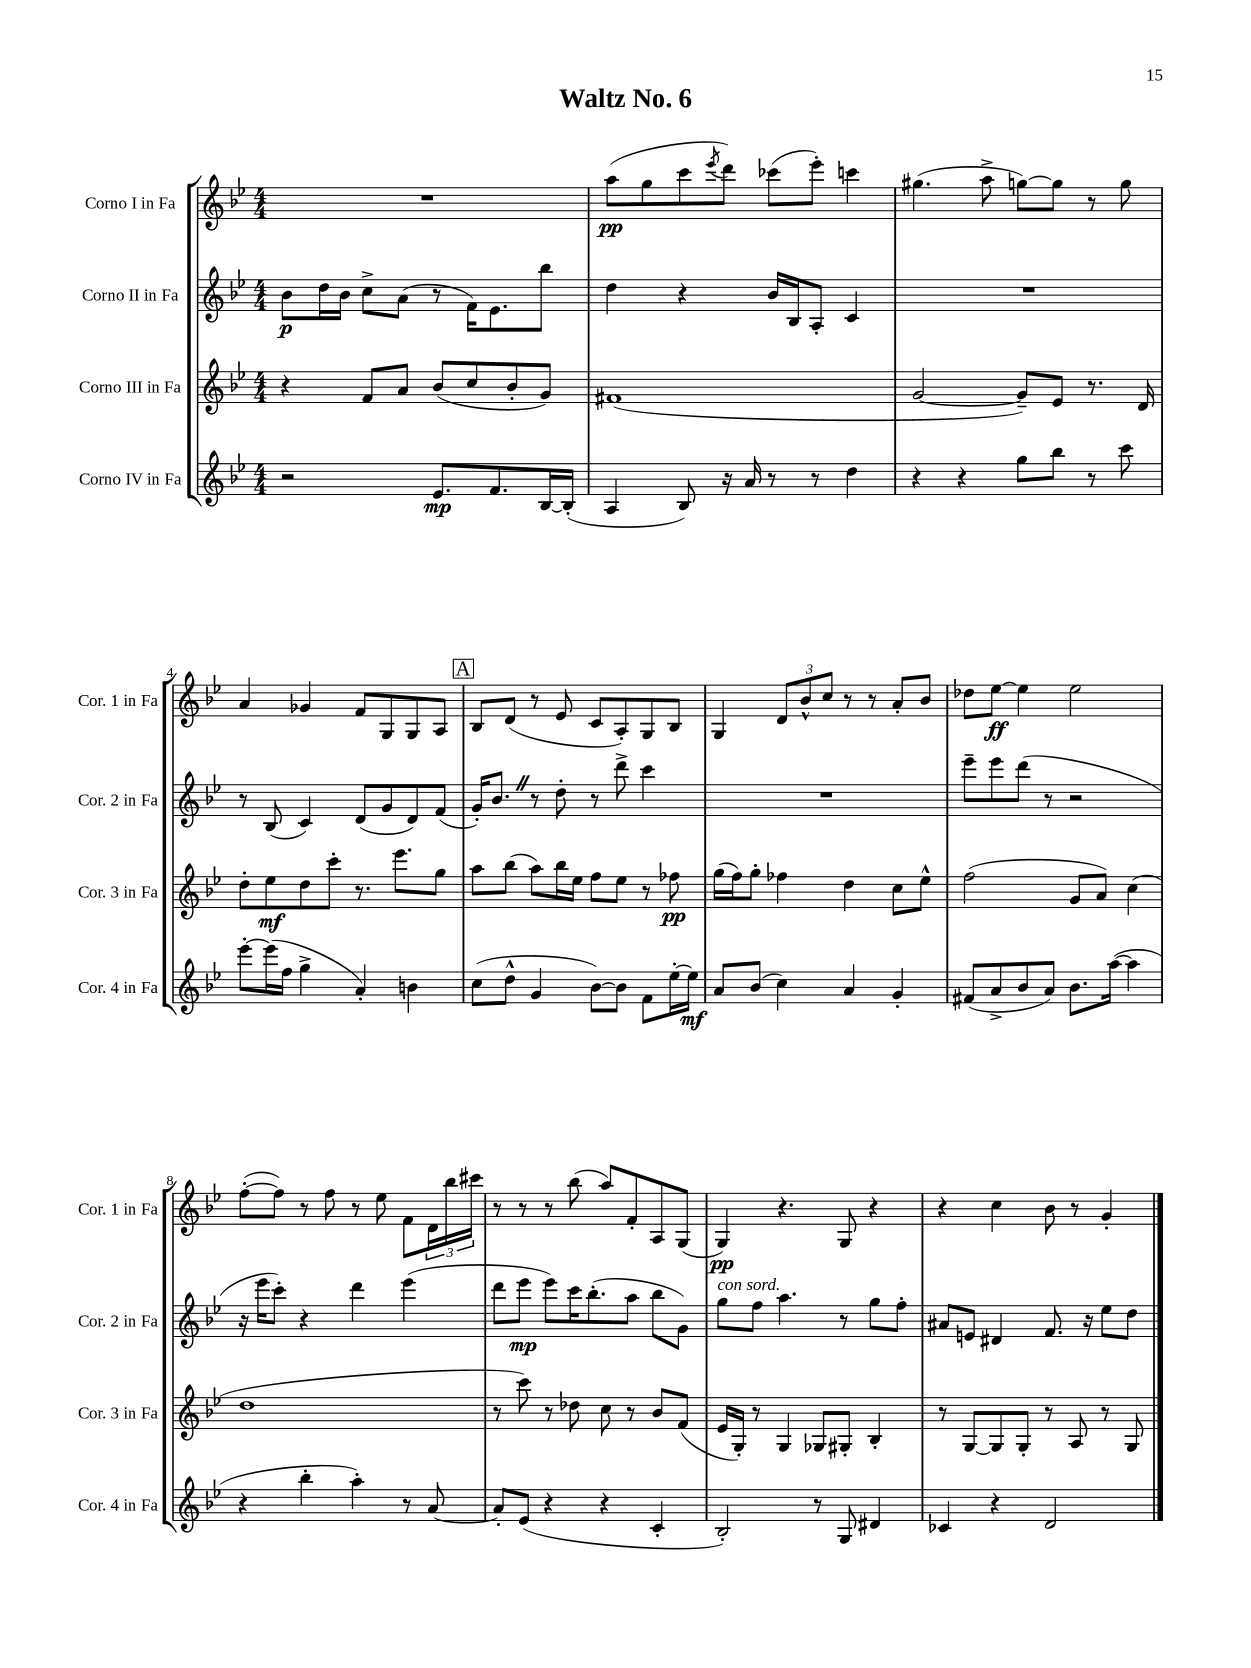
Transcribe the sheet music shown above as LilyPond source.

\header { title = "Waltz No. 6" }
<<
\new StaffGroup <<
\new Staff = "s0" \with { instrumentName = "Corno I in Fa" shortInstrumentName = "Cor. 1 in Fa" } {
    \clef treble \key bes \major \numericTimeSignature \time 4/4
    R1 |
    a''8\pp( g''8 c'''8 \acciaccatura { ees'''8 } d'''8) ces'''8( ees'''8-.) c'''4 |
    gis''4.( a''8-> g''8~) g''8 r8 g''8 |
    a'4 ges'4 f'8 g8 g8 a8 |
    \mark \markup { \box "A" } bes8 d'8( r8 ees'8 c'8 a8-.) g8 bes8 |
    g4 \tuplet 3/2 { d'8 bes'8-^ c''8 } r8 r8 a'8-. bes'8 |
    des''8 ees''8~\ff ees''4 ees''2 |
    f''8~-.( f''8) r8 f''8 r8 ees''8 f'8 \tuplet 3/2 { d'16 bes''16 cis'''16 } |
    r8 r8 r8 bes''8( a''8) f'8-. a8 g8( |
    g4\pp) r4. g8 r4 |
    r4 c''4 bes'8 r8 g'4-. \bar "|." |
}
\new Staff = "s1" \with { instrumentName = "Corno II in Fa" shortInstrumentName = "Cor. 2 in Fa" } {
    \clef treble \key bes \major \numericTimeSignature \time 4/4
    bes'8\p d''16 bes'16 c''8-> a'8( r8 f'16) ees'8. bes''8 |
    d''4 r4 bes'16 bes16 a8-. c'4 |
    R1 |
    r8 bes8( c'4) d'8( g'8 d'8) f'8( |
    \mark \markup { \box "A" } g'16-.) bes'8. \once \override BreathingSign.text = \markup { \musicglyph "scripts.caesura.straight" } \breathe r8 d''8-. r8 d'''8-> c'''4 |
    R1 |
    ees'''8-- ees'''8 d'''8( r8 r2 |
    r16 ees'''16 c'''8-.) r4 d'''4 ees'''4( |
    d'''8 ees'''8\mp ees'''8) c'''16 bes''8.-.( a''8 bes''8 g'8) |
    g''8^\markup { \italic "con sord." } f''8 a''4. r8 g''8 f''8-. |
    ais'8 e'8 dis'4 f'8. r16 ees''8 d''8 \bar "|." |
}
\new Staff = "s2" \with { instrumentName = "Corno III in Fa" shortInstrumentName = "Cor. 3 in Fa" } {
    \clef treble \key bes \major \numericTimeSignature \time 4/4
    r4 f'8 a'8 bes'8( c''8 bes'8-. g'8) |
    fis'1( |
    g'2~ g'8--) ees'8 r8. d'16 |
    d''8-. ees''8\mf d''8 c'''8-. r8. ees'''8. g''8 |
    \mark \markup { \box "A" } a''8 bes''8( a''8) bes''16 ees''16 f''8 ees''8 r8 fes''8\pp |
    g''16( f''16) g''8-. fes''4 d''4 c''8 ees''8-^ |
    f''2( g'8 a'8) c''4( |
    d''1 |
    r8 c'''8) r8 des''8 c''8 r8 bes'8 f'8( |
    ees'16 g16-.) r8 g4 ges8 gis8-. bes4-. |
    r8 g8~ g8 g8-. r8 a8 r8 g8 \bar "|." |
}
\new Staff = "s3" \with { instrumentName = "Corno IV in Fa" shortInstrumentName = "Cor. 4 in Fa" } {
    \clef treble \key bes \major \numericTimeSignature \time 4/4
    r2 ees'8.\mp f'8. bes16~ bes16-.( |
    a4 bes8) r16 a'16 r8 r8 d''4 |
    r4 r4 g''8 bes''8 r8 c'''8 |
    ees'''8~-. ees'''16( f''16 g''4-> a'4-.) b'4 |
    \mark \markup { \box "A" } c''8( d''8-^ g'4 bes'8~) bes'8 f'8 ees''16~-. ees''16\mf |
    a'8 bes'8( c''4) a'4 g'4-. |
    fis'8( a'8-> bes'8 a'8) bes'8. a''16~( a''4 |
    r4 bes''4-. a''4-.) r8 a'8~ |
    a'8-. ees'8( r4 r4 c'4-. |
    bes2-.) r8 g8 dis'4 |
    ces'4 r4 d'2 \bar "|." |
}
>>
>>
